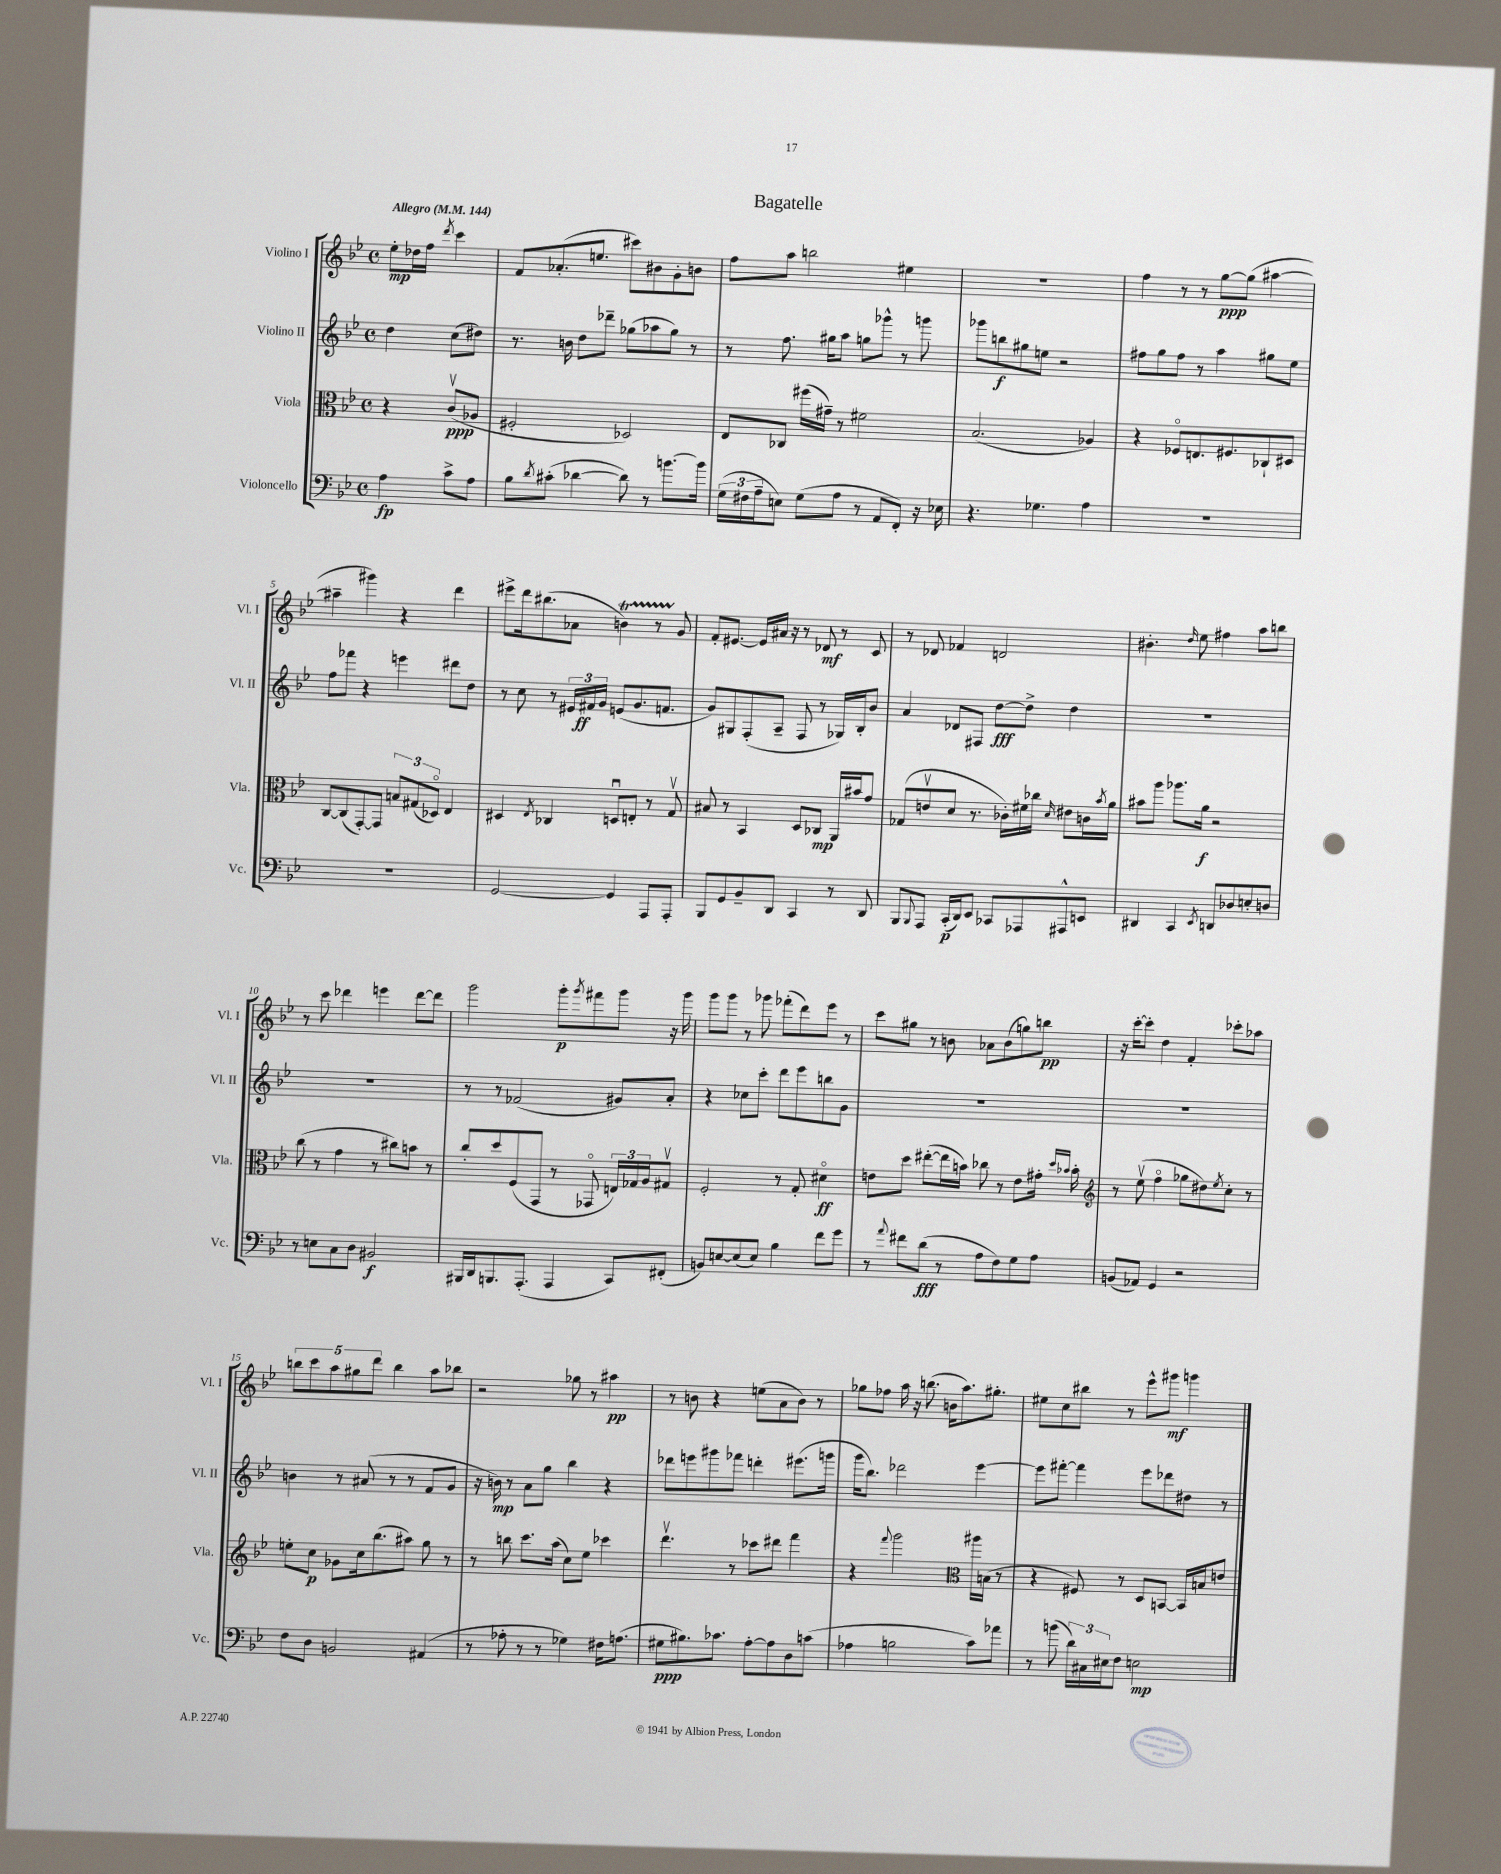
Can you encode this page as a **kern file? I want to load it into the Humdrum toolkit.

**kern	**dynam	**kern	**dynam	**kern	**dynam	**kern	**dynam
*part4	*part4	*part3	*part3	*part2	*part2	*part1	*part1
*staff4	*staff4	*staff3	*staff3	*staff2	*staff2	*staff1	*staff1
*I"Violoncello	*	*I"Viola	*	*I"Violino II	*	*I"Violino I	*
*I'Vc.	*	*I'Vla.	*	*I'Vl. II	*	*I'Vl. I	*
*clefF4	*	*clefC3	*	*clefG2	*	*clefG2	*
*k[b-e-]	*	*k[b-e-]	*	*k[b-e-]	*	*k[b-e-]	*
*M4/4	*	*M4/4	*	*M4/4	*	*M4/4	*
*met(c)	*	*met(c)	*	*met(c)	*	*met(c)	*
*MM144	*	*MM144	*	*MM144	*	*MM144	*
=	=	=	=	=	=	=	=
!	!	!	!	!	!	!LO:TX:a:B:t=Allegro	!
4A\	fp	4r	.	4dd\	.	8ee-'\L	mp
.	.	.	.	.	.	16dd-X\L	.
.	.	.	.	.	.	16ff\JJ	.
.	.	.	.	.	.	8qddd/	.
8c^\L	.	(8cv/L	ppp	(8cc\L	.	4ccc\	.
8A\J	.	8A-X/J	.	8dd#X\J)	.	.	.
=1	=1	=1	=1	=1	=1	=1	=1
8B-\L	.	2F#X'/	.	8.r	.	8f/L	.
8qd/	.	.	.	.	.	.	.
(8c#X'\J	.	.	.	.	.	(8.a-X'/	.
.	.	.	.	16bn\	.	.	.
[4d-X\	.	.	.	8dd\L	.	.	.
.	.	.	.	.	.	8.een/J	.
.	.	.	.	8ddd-X~\J	.	.	.
8d-\])	.	2D-X/)	.	(8gg-X\L	.	8ccc#X\L)	.
8r	.	.	.	8aa-X\	.	8b#X\	.
[8.bn\L	.	.	.	8gg-\J)	.	8g'\	.
.	.	.	.	8r	.	8bn\J	.
16b\Jk]	.	.	.	.	.	.	.
=2	=2	=2	=2	=2	=2	=2	=2
(24G\LL	.	8E-/L	.	8r	.	8ff\L	.
24F#X\	.	.	.	.	.	.	.
24A~\J	.	.	.	.	.	.	.
8En\J)	.	8C-X/J	.	8.ff\	.	8aa\J	.
(8G\L	.	(16ff#X\LL	.	.	.	2bbn\	.
.	.	16g#X~\JJ)	.	16gg#X\KL	.	.	.
8A\J	.	8r	.	8aa\J	.	.	.
8r	.	2f#X\	.	8ggn\L	.	.	.
8AA/L	.	.	.	8ggg-X^^\J	.	.	.
8FF'/J)	.	.	.	8r	.	4ee#X\	.
16r	.	.	.	8gggn\	.	.	.
16E-X\	.	.	.	.	.	.	.
=3	=3	=3	=3	=3	=3	=3	=3
4.r	.	(2.B-/	.	8ggg-X\L	.	1r	.
.	.	.	.	8bbn\	f	.	.
.	.	.	.	8gg#X\	.	.	.
4.G-X\	.	.	.	8een\J	.	.	.
.	.	.	.	2r	.	.	.
4A\	.	4A-X/)	.	.	.	.	.
=4	=4	=4	=4	=4	=4	=4	=4
1r	.	4r	.	8ff#X\L	.	4ff\	.
.	.	.	.	8gg\	.	.	.
.	.	8F-X/L	.	8ff#\J	.	8r	.
.	.	8.En/	.	8r	.	8r	.
.	.	.	.	4aa\	.	[8gg\L	ppp
.	.	8.F#X/	.	.	.	.	.
.	.	.	.	.	.	(8gg\J]	.
.	.	8C-X`/	.	8gg#X\L	.	[4aa#X\	.
.	.	8D#X/J	.	8ee-\J	.	.	.
!!LO:LB:g=z
=5	=5	=5	=5	=5	=5	=5	=5
1r	.	[8C/L	.	8ff\L	.	4aa#X~\]	.
.	.	(8C/]	.	8fff-X\J	.	.	.
.	.	[8GG'/)	.	4r	.	4ggg#X\)	.
.	.	8GG/J]	.	.	.	.	.
.	.	12Bn/L	.	4eeen\	.	4r	.
.	.	(12G#X/	.	.	.	.	.
.	.	12D-X/J)	.	.	.	.	.
.	.	4E-/	.	8ddd#X\L	.	4ddd\	.
.	.	.	.	8dd\J	.	.	.
=6	=6	=6	=6	=6	=6	=6	=6
[2GG/	.	4D#X/	.	8r	.	8eee#X^\L	.
.	.	.	.	8cc\	.	16ddd\k	.
.	.	.	.	.	.	(8.bb#X\	.
.	.	8qE-/	.	.	.	.	.
.	.	4C-X/	.	8r	.	.	.
.	.	.	.	24e#X/LL	.	8a-X\J	.
.	.	.	.	24f#X/	ff	.	.
.	.	.	.	24g/JJ	.	.	.
4GG/]	.	8Dnu/L	.	(8en/L	.	4bnt\)	.
.	.	8En'/J	.	8.g/	.	.	.
8AAA/L	.	8r	.	.	.	8r	.
.	.	.	.	8.fn/J	.	.	.
8AAA'/J	.	8Gv/	.	.	.	8g/	.
=7	=7	=7	=7	=7	=7	=7	=7
8BBB-/L	.	8B#X/	.	8g/L)	.	8f'/L	.
8GG/	.	8r	.	8G#X/	.	[8.e#X/J	.
8BB-~/	.	4BB-/	.	(8F'/	.	.	.
.	.	.	.	.	.	16e#/LL]	.
8DD/J	.	.	.	8A~/J	.	16a#X/JJ	.
.	.	.	.	.	.	16r	.
4CC/	.	8D/L	.	8F/	.	8r	.
.	.	8C-X/J	mp	8r	.	8d-X/	mf
8r	.	16AA/LL	.	16G-X/LL)	.	8r	.
.	.	16b#X/J	.	16B-'/J	.	.	.
8DD/	.	8g/J	.	8b-/J	.	8c/	.
=8	=8	=8	=8	=8	=8	=8	=8
8BBB-/L	.	(8G-X/L	.	4a/	.	8r	.
8qqBBB-/	.	.	.	.	.	.	.
8AAA/J	.	8env/	.	.	.	8d-X/	.
(16CC'/LL	p	8d/J	.	8d-X/L	.	4f-X/	.
16DD/J)	.	.	.	.	.	.	.
8EE-/J	.	8.r	.	8F#X/J	.	.	.
8CC-X/L	.	.	.	[8dd\L	fff	2dn/	.
.	.	16c-X'\LL)	.	.	.	.	.
8AAA-X/	.	16f#X\	.	8dd^\J]	.	.	.
.	.	16cc-X\JJ	.	.	.	.	.
.	.	16qqd/	.	.	.	.	.
8AAA#X^^/	.	8e#X\L	.	4dd\	.	.	.
8EEn/J	.	16cn\L	.	.	.	.	.
.	.	8qb-/	.	.	.	.	.
.	.	16a\JJ	.	.	.	.	.
=9	=9	=9	=9	=9	=9	=9	=9
4DD#X/	.	8b#X\L	.	1r	.	4.b#X'\	.
.	.	8aa\J	.	.	.	.	.
4CC/	.	8.aa-X\L	.	.	.	.	.
.	.	.	.	.	.	16qqdd/	.
.	.	.	.	.	.	8ee-\	.
.	.	16a\Jk	f	.	.	.	.
8qEE-/	.	.	.	.	.	.	.
8DDn/L	.	2r	.	.	.	4ff#X\	.
8D-X/	.	.	.	.	.	.	.
8En'/	.	.	.	.	.	8aa\L	.
8Dn/J	.	.	.	.	.	8bbn\J	.
!!LO:LB:g=z
=10	=10	=10	=10	=10	=10	=10	=10
8r	.	(8cc\	.	1r	.	8r	.
8En\L	.	8r	.	.	.	8ccc\	.
8C\	.	4g\	.	.	.	4ddd-X\	.
8D\J	.	.	.	.	.	.	.
2BB#X/	f	8r	.	.	.	4eeen\	.
.	.	8cc#X\L)	.	.	.	.	.
.	.	8bn\J	.	.	.	[8ddd-\L	.
.	.	8r	.	.	.	8ddd-\J]	.
=11	=11	=11	=11	=11	=11	=11	=11
16BBB#X/LL	.	8cc'/L	.	8r	.	2ggg\	.
16DD/J	.	.	.	.	.	.	.
8.BBBn/	.	8dd/	.	8r	.	.	.
.	.	(8F/	.	(2f-X/	.	.	.
(8.AAA'/J	.	.	.	.	.	.	.
.	.	8GG/J	.	.	.	.	.
4AAA/	.	8r	.	.	.	8ggg'\L	p
.	.	.	.	.	.	8qggg/	.
.	.	8GG-X/	.	.	.	8fff#X\	.
8CC/L)	.	24En/LL)	.	8g#X/L)	.	8ggg\J	.
.	.	24G-X/	.	.	.	.	.
.	.	24A/J	.	.	.	.	.
(8FF#X'/J	.	8G#Xv/J	.	8a'/J	.	16r	.
.	.	.	.	.	.	16ggg\	.
=12	=12	=12	=12	=12	=12	=12	=12
8BBn/L)	.	2F'/	.	4r	.	8ggg\L	.
[8En/	.	.	.	.	.	8ggg\J	.
(8E/]	.	.	.	8cc-X\L	.	8r	.
8E/J)	.	.	.	8ccc'\J	.	8ggg-X\	.
4B-\	.	8r	.	8ddd\L	.	(8fff-X'\L	.
.	.	8G'/	.	8eee-\	.	8ddd\)	.
8f\L	.	4d#X\	ff	8bbn\	.	8eee-\J	.
8g\J	.	.	.	8g\J	.	8r	.
=13	=13	=13	=13	=13	=13	=13	=13
8r	.	8en\L	.	1r	.	8ccc\L	.
8qqa/	.	.	.	.	.	.	.
8f#X\L	.	8dd\J	.	.	.	8gg#X\J	.
(8d\J	fff	([8ee#X'\L	.	.	.	8r	.
8r	.	16ee#\L]	.	.	.	8bn\	.
.	.	16bn\JJ)	.	.	.	.	.
8A\L	.	8cc-X\	.	.	.	8a-X\L	.
8F\)	.	8r	.	.	.	(8b\	.
8G\	.	8e\L	.	.	.	8ggn\)	.
8A\J	.	16g#X'\Jk	.	.	.	8bbn\J	pp
.	.	16qqdd/LL	.	.	.	.	.
.	.	16qqb-X/JJ	.	.	.	.	.
.	.	16b-'\	.	.	.	.	.
=14	=14	=14	=14	=14	=14	=14	=14
*	*	*clefG2	*	*	*	*	*
(8BBn/L	.	8r	.	1r	.	16r	.
.	.	.	.	.	.	[16ccc'\KL	.
8AA-X/J)	.	(8ee-v\	.	.	.	8ccc'\J]	.
4GG/	.	4ff\	.	.	.	4dd\	.
2r	.	8gg-X\L	.	.	.	4f'/	.
.	.	8dd#X\)	.	.	.	.	.
.	.	8qee-/	.	.	.	.	.
.	.	8cc'\J	.	.	.	8ccc-X'\L	.
.	.	8r	.	.	.	8aa-X\J	.
!!LO:LB:g=z
=15	=15	=15	=15	=15	=15	=15	=15
8F\L	.	8een'\L	.	4bn\	.	10bbn\L	.
.	.	.	.	.	.	10ccc\	.
8D\J	.	8cc\J	p	.	.	.	.
.	.	.	.	.	.	10aa\	.
2BBn/	.	8g-X\L	.	8r	.	.	.
.	.	.	.	.	.	10gg#X\	.
.	.	16cc\k	.	(8a#X/	.	.	.
.	.	.	.	.	.	10ddd\J	.
.	.	(8.bb-\	.	.	.	.	.
.	.	.	.	8r	.	4bb\	.
.	.	8aa#X\J)	.	8r	.	.	.
(4AA#X/	.	8gg\	.	8f/L	.	8aa\L	.
.	.	8r	.	8g/J	.	8bb-X\J	.
=16	=16	=16	=16	=16	=16	=16	=16
8r	.	8r	.	16r	.	2r	.
.	.	.	.	16bn\)	mp	.	.
8A-X'\	.	8bbn\	.	8r	.	.	.
8r	.	8.ccc\L	.	8a\L	.	.	.
8r	.	.	.	8gg\J	.	.	.
.	.	(16aa\Jk	.	.	.	.	.
4G-X\)	.	8cc\L)	.	4bb-\	.	8gg-X\	.
.	.	8ee-\J	.	.	.	8r	.
16F#X\KL	.	4ccc-X\	.	4r	.	4aa#X\	pp
(8.An\J	.	.	.	.	.	.	.
=17	=17	=17	=17	=17	=17	=17	=17
8G#X\L	ppp	4.dddv\	.	8ddd-X\L	.	8r	.
8.B#X\)	.	.	.	8eeen\	.	8bn\	.
.	.	.	.	8ggg#X\	.	4r	.
8.c-X\J	.	.	.	.	.	.	.
.	.	8r	.	8fff-X\J	.	.	.
[8A'\L	.	8ccc-X\L	.	4dddn'\	.	(8een\L	.
8A\]	.	8ddd#X\J	.	.	.	8a\	.
8D\	.	4fff\	.	(8.eee#X\L	.	8b\J)	.
(8cn\J	.	.	.	.	.	8r	.
.	.	.	.	16gggn\Jk	.	.	.
=18	=18	=18	=18	=18	=18	=18	=18
4A-X\	.	4r	.	16ggg\KL	.	8gg-X\L	.
.	.	.	.	8.bb-\J)	.	.	.
.	.	.	.	.	.	8ff-X\J	.
.	.	8qqfff/	.	.	.	.	.
2Bn\	.	2ggg\	.	2ddd-X\	.	16aa\	.
.	.	.	.	.	.	16r	.
.	.	.	.	.	.	(8.bbn\	.
.	.	.	.	.	.	16bn\KL	.
.	.	.	.	.	.	8.aa\)	.
*	*	*clefC3	*	*	*	*	*
8c\L)	.	16aa#X\LL	.	[4eee-\	.	.	.
.	.	(16Bn\JJ	.	.	.	8.gg#X'\J	.
8a-X\J	.	8r	.	.	.	.	.
=19	=19	=19	=19	=19	=19	=19	=19
8r	.	4r	.	8eee-\L]	.	8ee#X\L	.
(8bn\	.	.	.	[8fff#X'\J	.	8cc\	.
24d\LL)	.	8F#X/)	.	4fff#\]	.	8bb#X\J	.
24C#X\	.	.	.	.	.	.	.
24E#X\J	.	.	.	.	.	.	.
8F\J	.	8r	.	.	.	8r	.
2En\	mp	8D/L	.	8eee-\L	.	8eee-^^\L	.
.	.	[8BBn/J	.	8ddd-X\	.	8ggg#X\J	mf
.	.	16BB/LL]	.	8dd#X\J	.	4gggn\	.
.	.	16Bn/J	.	.	.	.	.
.	.	8en/J	.	8r	.	.	.
==	==	==	==	==	==	==	==
*-	*-	*-	*-	*-	*-	*-	*-
